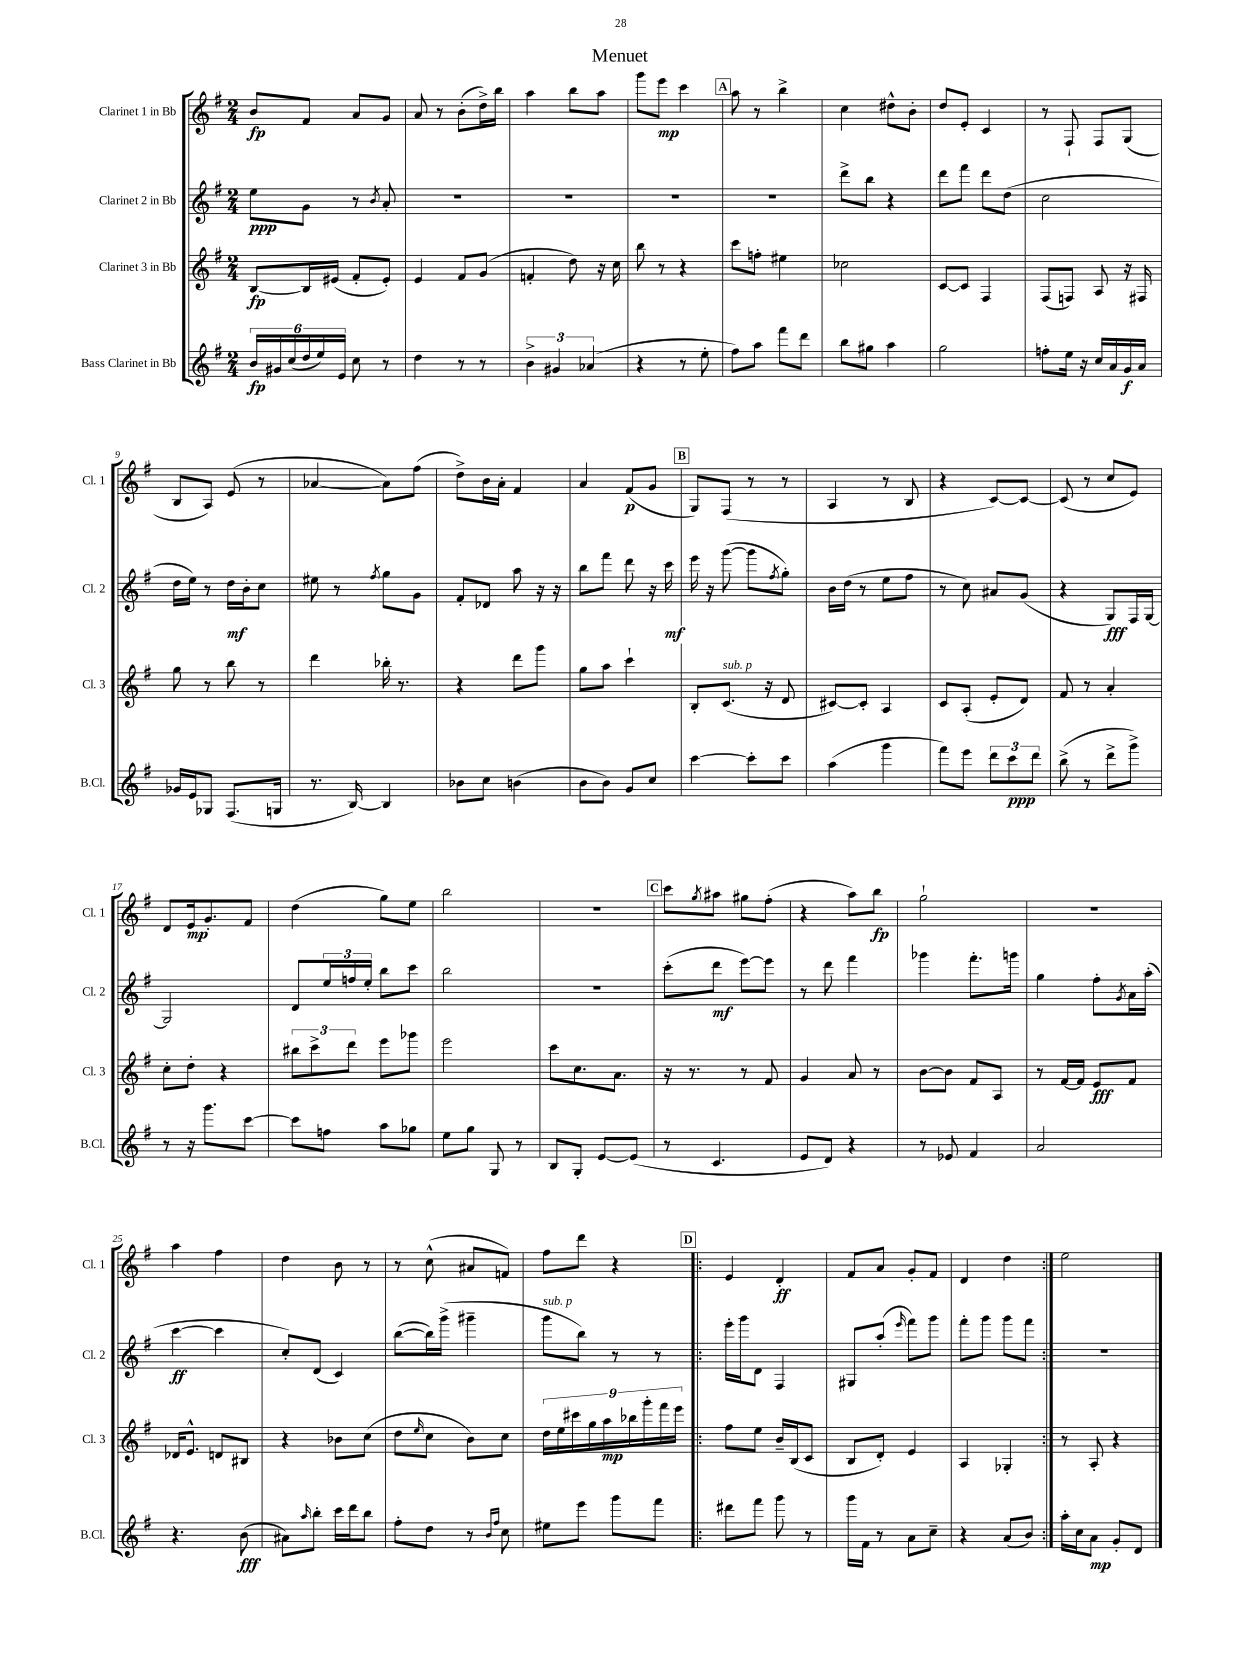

**kern	**dynam	**kern	**dynam	**kern	**dynam	**kern	**dynam
*part4	*part4	*part3	*part3	*part2	*part2	*part1	*part1
*staff4	*staff4	*staff3	*staff3	*staff2	*staff2	*staff1	*staff1
*I"Bass Clarinet in Bb	*	*I"Clarinet 3 in Bb	*	*I"Clarinet 2 in Bb	*	*I"Clarinet 1 in Bb	*
*I'B.Cl.	*	*I'Cl. 3	*	*I'Cl. 2	*	*I'Cl. 1	*
*clefG2	*	*clefG2	*	*clefG2	*	*clefG2	*
*k[f#]	*	*k[f#]	*	*k[f#]	*	*k[f#]	*
*M2/4	*	*M2/4	*	*M2/4	*	*M2/4	*
=1	=1	=1	=1	=1	=1	=1	=1
24b/LL	fp	[8B/L	fp	8ee\L	ppp	8b/L	fp
24g#X/	.	.	.	.	.	.	.
(24cc/	.	.	.	.	.	.	.
24dd/	.	16B/L]	.	8g\J	.	8f#/J	.
24ee/)	.	.	.	.	.	.	.
.	.	(16e#X/JJ	.	.	.	.	.
24e/JJ	.	.	.	.	.	.	.
8cc\	.	8f#'/L	.	8r	.	8a/L	.
.	.	.	.	8qb/	.	.	.
8r	.	8e#'/J)	.	8a'/	.	8g/J	.
=2	=2	=2	=2	=2	=2	=2	=2
4dd\	.	4e/	.	2r	.	8a/	.
.	.	.	.	.	.	8r	.
8r	.	8f#/L	.	.	.	(8b'\L	.
8r	.	(8g/J	.	.	.	16dd^\L)	.
.	.	.	.	.	.	16bb\JJ	.
=3	=3	=3	=3	=3	=3	=3	=3
6b^\	.	4fn'/	.	2r	.	4aa\	.
6g#X/	.	.	.	.	.	.	.
.	.	8dd\)	.	.	.	8bb\L	.
(6a-X/	.	.	.	.	.	.	.
.	.	16r	.	.	.	8aa\J	.
.	.	16cc\	.	.	.	.	.
=4	=4	=4	=4	=4	=4	=4	=4
4r	.	8bb\	.	2r	.	8ggg\L	.
.	.	8r	.	.	.	8eee\J	mp
8r	.	4r	.	.	.	4ccc\	.
8ee'\	.	.	.	.	.	.	.
!!LO:REH:place=s1:t=A
=5	=5	=5	=5	=5	=5	=5	=5
8ff#\L)	.	8ccc\L	.	2r	.	8aa\	.
8aa\J	.	8ffn'\J	.	.	.	8r	.
8fff#\L	.	4ee#X\	.	.	.	4bb^\	.
8ddd\J	.	.	.	.	.	.	.
=6	=6	=6	=6	=6	=6	=6	=6
8bb\L	.	2cc-X\	.	8ddd^\L	.	4cc\	.
8gg#X\J	.	.	.	8bb\J	.	.	.
4aa\	.	.	.	4r	.	8dd#X^^\L	.
.	.	.	.	.	.	8b'\J	.
=7	=7	=7	=7	=7	=7	=7	=7
2gg\	.	[8c/L	.	8ddd\L	.	8dd/L	.
.	.	8c/J]	.	8fff#\J	.	8e'/J	.
.	.	4F#/	.	8ddd\L	.	4c/	.
.	.	.	.	(8dd\J	.	.	.
=8	=8	=8	=8	=8	=8	=8	=8
8ffn'\L	.	(8F#/L	.	2cc\	.	8r	.
16ee\Jk	.	8Fn/J)	.	.	.	8F#`/	.
16r	.	.	.	.	.	.	.
16cc/LL	.	8A/	.	.	.	8F#/L	.
16a/	.	.	.	.	.	.	.
16g/	f	16r	.	.	.	(8G/J	.
16a/JJ	.	16F#X/	.	.	.	.	.
!!LO:LB:g=z
=9	=9	=9	=9	=9	=9	=9	=9
16g-X/LL	.	8gg\	.	16dd\LL	.	8B/L	.
16e/J	.	.	.	16ee\JJ)	.	.	.
8G-X/J	.	8r	.	8r	.	8A/J)	.
(8.F#/L	.	8bb\	.	16dd\LL	mf	(8e/	.
.	.	.	.	16b'\J	.	.	.
.	.	8r	.	8cc\J	.	8r	.
16Gn/Jk	.	.	.	.	.	.	.
=10	=10	=10	=10	=10	=10	=10	=10
8.r	.	4ddd\	.	8ee#X\	.	[4a-X/	.
.	.	.	.	8r	.	.	.
[16B/)	.	.	.	.	.	.	.
.	.	.	.	8qff#/	.	.	.
4B/]	.	16bb-X'\	.	8gg\L	.	8a-\L])	.
.	.	8.r	.	.	.	.	.
.	.	.	.	8g\J	.	(8ff#\J	.
=11	=11	=11	=11	=11	=11	=11	=11
8b-X\L	.	4r	.	8f#'/L	.	8dd^\L)	.
8cc\J	.	.	.	8d-X/J	.	16b\L	.
.	.	.	.	.	.	16a'\JJ	.
(4bn\	.	8ddd\L	.	8aa\	.	4f#/	.
.	.	8ggg\J	.	16r	.	.	.
.	.	.	.	16r	.	.	.
=12	=12	=12	=12	=12	=12	=12	=12
8b\L	.	8gg\L	.	8bb\L	.	4a/	.
8b\J)	.	8aa\J	.	8fff#\J	.	.	.
8g/L	.	4ccc`\	.	8ddd\	.	(8f#/L	p
8cc/J	.	.	.	16r	.	8g/J	.
.	.	.	.	16ccc\	mf	.	.
!!LO:REH:place=s1:t=B
=13	=13	=13	=13	=13	=13	=13	=13
[4ccc\	.	8B'/L	.	16eee\	.	8G/L)	.
.	.	.	.	16r	.	.	.
!	!	!LO:TX:a:i:t=sub. p	!	!	!	!	!
.	.	(8.c/J	.	([8ggg\	.	(8F#/J	.
8ccc'\L]	.	.	.	8ggg\L]	.	8r	.
.	.	16r	.	.	.	.	.
.	.	.	.	8qff#/	.	.	.
8ccc\J	.	8d/	.	8gg'\J)	.	8r	.
=14	=14	=14	=14	=14	=14	=14	=14
(4aa\	.	[8c#X/L)	.	16b\LL	.	4A/	.
.	.	.	.	(16dd\JJ	.	.	.
.	.	8c#'/J]	.	8r	.	.	.
4ggg\	.	4A/	.	8ee\L	.	8r	.
.	.	.	.	8ff#\J	.	8B/	.
=15	=15	=15	=15	=15	=15	=15	=15
8fff#\L)	.	8c/L	.	8r	.	4r	.
8eee\J	.	(8A'/J	.	8cc\)	.	.	.
12ddd\L	.	8e'/L	.	8a#X/L	.	[8c/L)	.
12ccc\	ppp	.	.	.	.	.	.
.	.	8d/J)	.	(8g/J	.	8c/J_	.
12ddd\J	.	.	.	.	.	.	.
=16	=16	=16	=16	=16	=16	=16	=16
(8bb^\	.	8f#/	.	4r	.	(8c/]	.
8r	.	8r	.	.	.	8r	.
8ddd^\L	.	4a'/	.	8G/L)	fff	8cc/L	.
8ggg^\J)	.	.	.	16F#/L	.	8e/J)	.
.	.	.	.	[16G/JJ	.	.	.
!!LO:LB:g=z
=17	=17	=17	=17	=17	=17	=17	=17
8r	.	8cc'\L	.	2G/]	.	8d/L	.
16r	.	8dd'\J	.	.	.	16e/k	mp
8.ggg\L	.	.	.	.	.	8.g'/	.
.	.	4r	.	.	.	.	.
[8ccc\J	.	.	.	.	.	8f#/J	.
=18	=18	=18	=18	=18	=18	=18	=18
8ccc\L]	.	12bb#X\L	.	8d/L	.	(4dd\	.
.	.	12ccc^\	.	.	.	.	.
8ffn\J	.	.	.	24ee/L	.	.	.
.	.	12ddd\J	.	24ffn/	.	.	.
.	.	.	.	24ee'/JJ	.	.	.
8aa\L	.	8eee\L	.	8bb\L	.	8gg\L)	.
8gg-X\J	.	8ggg-X\J	.	8ccc\J	.	8ee\J	.
=19	=19	=19	=19	=19	=19	=19	=19
8ee\L	.	2eee\	.	2bb\	.	2bb\	.
8gg\J	.	.	.	.	.	.	.
8G/	.	.	.	.	.	.	.
8r	.	.	.	.	.	.	.
=20	=20	=20	=20	=20	=20	=20	=20
8B/L	.	8ccc\L	.	2r	.	2r	.
8G'/J	.	8.cc\	.	.	.	.	.
[8e/L	.	.	.	.	.	.	.
.	.	8.a\J	.	.	.	.	.
(8e/J]	.	.	.	.	.	.	.
!!LO:REH:place=s1:t=C
=21	=21	=21	=21	=21	=21	=21	=21
8r	.	16r	.	(8ccc'\L	.	8ccc\L	.
.	.	8.r	.	.	.	.	.
.	.	.	.	.	.	8qgg/	.
4.c/	.	.	.	8ddd\J	mf	8aa#X\J	.
.	.	8r	.	[8eee\L)	.	8gg#X\L	.
.	.	8f#/	.	8eee\J]	.	(8ff#'\J	.
=22	=22	=22	=22	=22	=22	=22	=22
8e/L	.	4g/	.	8r	.	4r	.
8d/J)	.	.	.	8ddd\	.	.	.
4r	.	8a/	.	4fff#\	.	8aa\L)	.
.	.	8r	.	.	.	8bb\J	fp
=23	=23	=23	=23	=23	=23	=23	=23
8r	.	[8b\L	.	4ggg-X\	.	2gg`\	.
8e-X/	.	8b\J]	.	.	.	.	.
4f#/	.	8f#/L	.	8.fff#'\L	.	.	.
.	.	8A/J	.	.	.	.	.
.	.	.	.	16gggn\Jk	.	.	.
=24	=24	=24	=24	=24	=24	=24	=24
2a/	.	8r	.	4gg\	.	2r	.
.	.	[16f#/LL	.	.	.	.	.
.	.	16f#/JJ]	.	.	.	.	.
.	.	8e/L	fff	8ff#'\L	.	.	.
.	.	.	.	8qg/	.	.	.
.	.	8f#/J	.	16a\L	.	.	.
.	.	.	.	(16aa'\JJ	.	.	.
!!LO:LB:g=z
=25	=25	=25	=25	=25	=25	=25	=25
4.r	.	16d-X/KL	.	[4ccc\	ff	4aa\	.
.	.	8.e^^/J	.	.	.	.	.
.	.	8dn/L	.	4ccc\]	.	4ff#\	.
(8b\	fff	8B#X/J	.	.	.	.	.
=26	=26	=26	=26	=26	=26	=26	=26
8a#X\L)	.	4r	.	8cc'/L)	.	4dd\	.
16qqaa/	.	.	.	.	.	.	.
8bb'\J	.	.	.	(8d/J	.	.	.
16ccc\LL	.	8b-X\L	.	4c/)	.	8b\	.
16ddd\J	.	.	.	.	.	.	.
8bb\J	.	(8cc\J	.	.	.	8r	.
=27	=27	=27	=27	=27	=27	=27	=27
8ff#'\L	.	8dd\L	.	([8bb\L	.	8r	.
.	.	16qqee/	.	.	.	.	.
8dd\J	.	8cc\J	.	16bb\L])	.	(8cc^^\	.
.	.	.	.	(16ggg^\JJ	.	.	.
8r	.	8b\L)	.	4ggg#X~\	.	8a#X/L	.
16qqb/LL	.	.	.	.	.	.	.
16qqff#/JJ	.	.	.	.	.	.	.
8cc\	.	8cc\J	.	.	.	8fn/J)	.
=28	=28	=28	=28	=28	=28	=28	=28
!	!	!	!	!LO:TX:a:i:t=sub. p	!	!	!
8ee#X\L	.	18dd\LL	.	8ggg\L	.	8ff#\L	.
.	.	18ee\	.	.	.	.	.
.	.	18ccc#X\	.	.	.	.	.
8eee\J	.	.	.	8bb\J)	.	8ddd\J	.
.	.	18gg\	.	.	.	.	.
.	.	18aa\	mp	.	.	.	.
8ggg\L	.	.	.	8r	.	4r	.
.	.	18bb-X\	.	.	.	.	.
.	.	18ggg'\	.	.	.	.	.
8fff#\J	.	.	.	8r	.	.	.
.	.	18fff#\	.	.	.	.	.
.	.	18eee\JJ	.	.	.	.	.
!!LO:REH:place=s1:t=D
=29!|:	=29!|:	=29!|:	=29!|:	=29!|:	=29!|:	=29!|:	=29!|:
8ddd#X\L	.	8ff#\L	.	16eee'\LL	.	4e/	.
.	.	.	.	16ggg\J	.	.	.
8fff#\J	.	8ee\J	.	8d\J	.	.	.
8ggg\	.	16b~/LL	.	4F#/	.	4d'/	ff
.	.	(16B/J	.	.	.	.	.
8r	.	8c/J	.	.	.	.	.
=30	=30	=30	=30	=30	=30	=30	=30
16ggg\LL	.	8B/L	.	8G#X/L	.	8f#/L	.
16f#\JJ	.	.	.	.	.	.	.
8r	.	8d'/J)	.	(8aa'/J	.	8a/J	.
.	.	.	.	16qqeee/	.	.	.
8a\L	.	4e/	.	8fff#\L)	.	8g'/L	.
8cc~\J	.	.	.	8ggg\J	.	8f#/J	.
=31	=31	=31	=31	=31	=31	=31	=31
4r	.	4A/	.	8fff#'\L	.	4d/	.
.	.	.	.	8ggg\J	.	.	.
(8a/L	.	4G-X'/	.	8ggg\L	.	4dd\	.
8b/J)	.	.	.	8fff#\J	.	.	.
=32:|!	=32:|!	=32:|!	=32:|!	=32:|!	=32:|!	=32:|!	=32:|!
16aa'\LL	.	8r	.	2r	.	2ee\	.
16cc\J	.	.	.	.	.	.	.
8a\J	mp	8A'/	.	.	.	.	.
8g'/L	.	4r	.	.	.	.	.
8d/J	.	.	.	.	.	.	.
==	==	==	==	==	==	==	==
*-	*-	*-	*-	*-	*-	*-	*-
